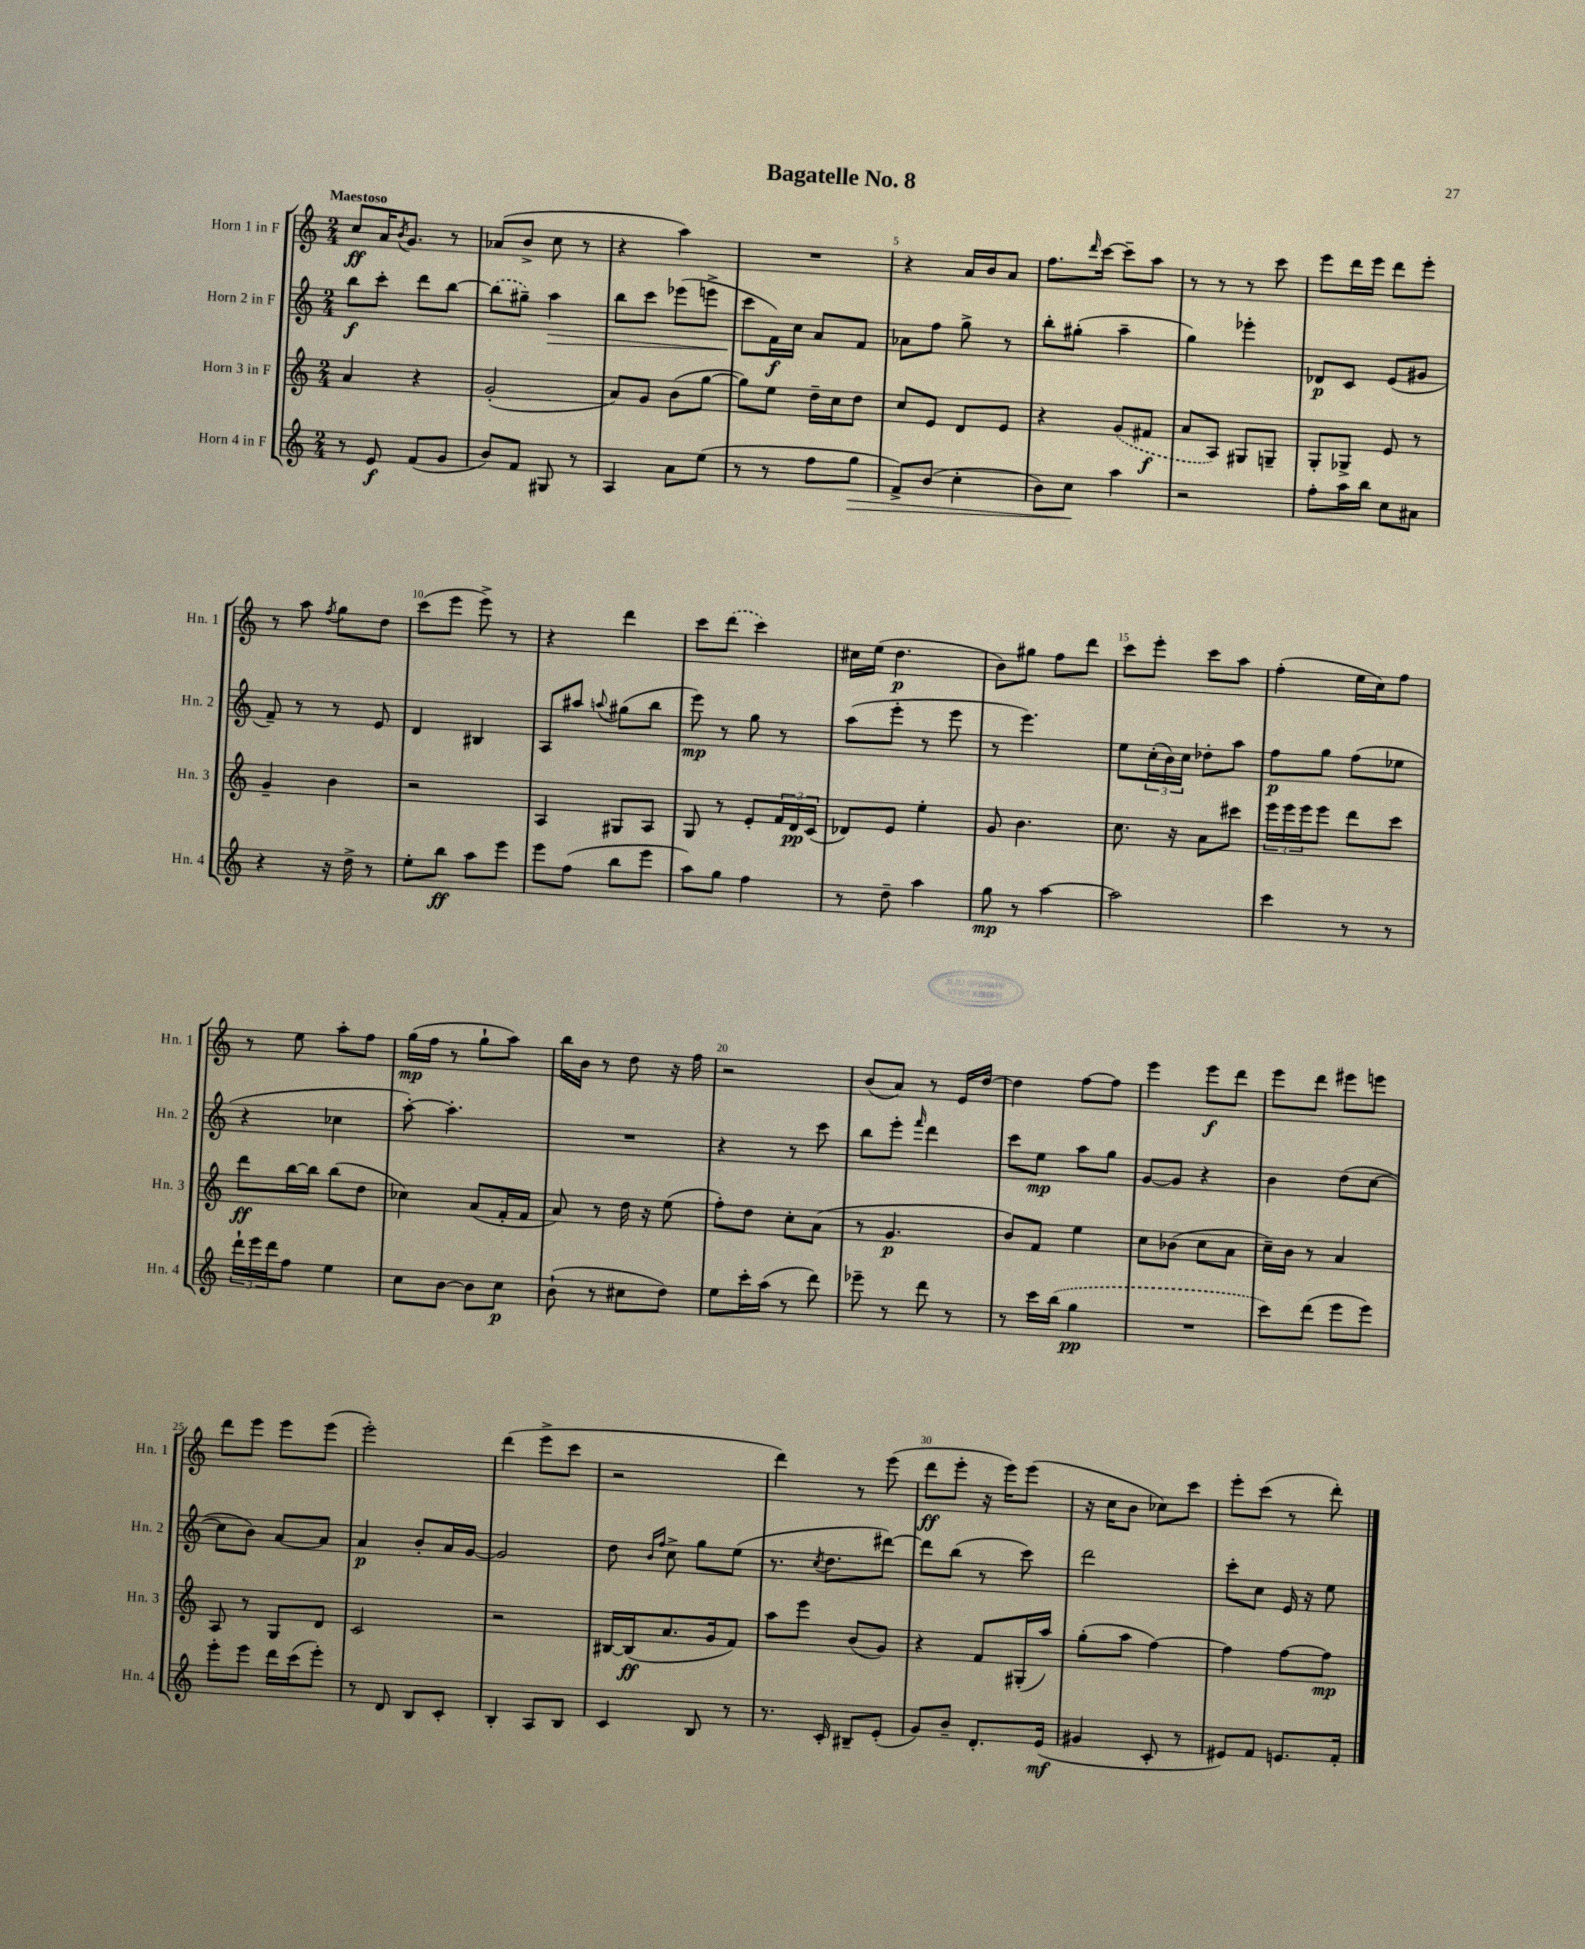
\header { title = "Bagatelle No. 8" }
<<
\new StaffGroup <<
\new Staff = "s0" \with { instrumentName = "Horn 1 in F" shortInstrumentName = "Hn. 1" } {
    \clef treble \key c \major \numericTimeSignature \time 2/4 \tempo "Maestoso"
    c''8\ff a'16 \acciaccatura { b'8 } g'8. r8 |
    aes'8( b'8-> c''8 r8 |
    r4 a''4) |
    R2 |
    r4 a'16 b'16 a'8 |
    f''8. \grace { d'''16 } c'''16~ c'''8-- a''8 |
    r8 r8 r8 c'''8 |
    e'''8 d'''16 e'''16 d'''8 e'''8-. |
    r8 a''8 \acciaccatura { f''8 } g''8 d''8 |
    c'''8( e'''8 e'''8->) r8 |
    r4 d'''4 |
    c'''8 \once \slurDashed d'''8( c'''4) |
    cis''16 e''16( d''4.\p |
    b'8) gis''8 f''8 d'''8 |
    c'''8 e'''8-. c'''8 a''8 |
    f''4-.( e''16 c''16) f''8 |
    r8 e''8 a''8-. f''8 |
    g''16\mp( f''16 r8 g''8-! a''8) |
    b''16 b'16 r8 d''8 r16 f''16 |
    r2 |
    b'8( a'8) r8 e'16 d''16~ |
    d''4 f''8~ f''8 |
    e'''4 e'''8\f d'''8 |
    e'''8 d'''8 eis'''8 e'''8 |
    d'''8 e'''8 e'''8 e'''8( |
    e'''2-.) |
    d'''4( e'''8-> c'''8 |
    r2 |
    d'''4) r8 e'''8( |
    d'''8\ff e'''8-. r16 e'''16) e'''8( |
    r16 c''16 b'8 ces''8) c'''8 |
    e'''8-. c'''8( r8 d'''8-.) \bar "|." |
}
\new Staff = "s1" \with { instrumentName = "Horn 2 in F" shortInstrumentName = "Hn. 2" } {
    \clef treble \key c \major \numericTimeSignature \time 2/4
    b''8\f c'''8-. d'''8 b''8~ |
    \once \slurDashed b''8( gis''8--) a''4\> |
    b''8 c'''8 ees'''8( e'''8-> |
    c'''8\! f'16\f) c''16 a'8 f'8 |
    aes'8 f''8 g''8-> r8 |
    b''8-. gis''8-.( a''4-- |
    g''4) ees'''4-. |
    des'8\p c'8 e'8( gis'8 |
    f'8--) r8 r8 e'8 |
    d'4 bis4 |
    a8 ais''8 \appoggiatura { a''8 } gis''8( b''8 |
    e'''8\mp) r8 g''8 r8 |
    a''8( e'''8-. r8 e'''8 |
    r8 e'''4.) |
    e''8 \tuplet 3/2 { c''16-.( b'16) c''16 } des''8-. a''8 |
    f''8\p g''8 f''8( ees''8 |
    r4 ces''4 |
    a''8~-.) a''4.-. |
    R2 |
    r4 r8 c'''8 |
    b''8 e'''8-. \grace { f'''16 } d'''4 |
    c'''8 e''8\mp a''8 g''8 |
    g'8~ g'8 r4 |
    b'4 d''8( c''8~ |
    c''8 b'8) a'8~ a'8 |
    a'4\p b'8-. a'16 g'16~ |
    g'2 |
    d''8 \grace { b'16 f''16 } c''8-> g''8 e''8( |
    r8. \acciaccatura { c''8 } d''8. dis'''8~) |
    dis'''8 b''8( r8 c'''8) |
    d'''2 |
    c'''8-. c''8 e'16 r16 e''8 \bar "|." |
}
\new Staff = "s2" \with { instrumentName = "Horn 3 in F" shortInstrumentName = "Hn. 3" } {
    \clef treble \key c \major \numericTimeSignature \time 2/4
    a'4 r4 |
    g'2-.( |
    a'8) g'8 b'8( g''8~ |
    g''8) e''8 d''16-- c''16 d''8 |
    c''8 e'8 d'8 e'8 |
    r4 \once \slurDashed g'8( fis'8\f |
    a'8 a8) gis8 g8-- |
    g8-. ges8-> e'8 r8 |
    g'4-- b'4 |
    r2 |
    a4 gis8 a8 |
    g8 r8 e'8-. \tuplet 3/2 { f'16 d'16\pp c'16( } |
    des'8) e'8 e''4-. |
    g'8 b'4. |
    c''8. r16 a'8 cis'''8 |
    \tuplet 3/2 { e'''16 e'''16 e'''16 } e'''8 d'''8 c'''8 |
    d'''8\ff b''16~ b''16 b''8( d''8 |
    ces''4) a'8( f'16-. f'16 |
    a'8) r8 d''16 r16 e''8( |
    f''8-.) d''8 c''8-. a'8( |
    r8 g'4.\p |
    b'8) f'8 e''4 |
    c''8 bes'8( c''8 a'8 |
    c''16--) b'16 r8 a'4 |
    a8 r8 g8 d'8 |
    c'2 |
    r2 |
    bis16~ bis16\ff( a'8. g'16 f'8) |
    a''8 e'''8 b'8( g'8) |
    r4 f'8 gis16-.( a''16) |
    g''8-.( a''8 f''4~) |
    f''4 f''8~ f''8\mp \bar "|." |
}
\new Staff = "s3" \with { instrumentName = "Horn 4 in F" shortInstrumentName = "Hn. 4" } {
    \clef treble \key c \major \numericTimeSignature \time 2/4
    r8 e'8\f f'8( g'8 |
    b'8) f'8 gis8 r8 |
    a4 a'8 e''8( |
    r8 r8 f''8 g''8\> |
    f'8->) b'8( c''4-. |
    b'8) c''8\! a''4 |
    r2 |
    f''8-. a''16 b''16 c''8 ais'8 |
    r4 r16 d''16-> r8 |
    e''8-. b''8\ff a''8 e'''8 |
    e'''8 f''8( b''8 e'''8 |
    a''8) g''8 f''4 |
    r8 d''8-- a''4 |
    g''8\mp r8 a''4~ |
    a''2 |
    c'''4 r8 r8 |
    \tuplet 3/2 { d'''16-! e'''16 d'''16 } f''8 e''4 |
    c''8 b'8~ b'8 c''8\p |
    b'8-!( r8 cis''8 d''8) |
    e''8 c'''16-. a''16( r8 d'''8) |
    ees'''8-- r8 d'''8 r8 |
    r8 c'''16 \once \slurDashed b''16( g''4\pp |
    R2 |
    c'''8) d'''8( e'''8 e'''8) |
    e'''8-. e'''8 d'''16 c'''16( e'''8-.) |
    r8 d'8 b8 c'8-. |
    b4-. a8 b8 |
    c'4 b8 r8 |
    r8. c'16-. bis8-- e'8-.( |
    g'8) b'8-- d'8.-. e'16\mf( |
    gis'4 c'8-. r8 |
    eis'8) f'8 e'8. f'16-. \bar "|." |
}
>>
>>
\layout { \context { \Score \override BarNumber.break-visibility = ##(#f #t #t) barNumberVisibility = #(every-nth-bar-number-visible 5) } }
